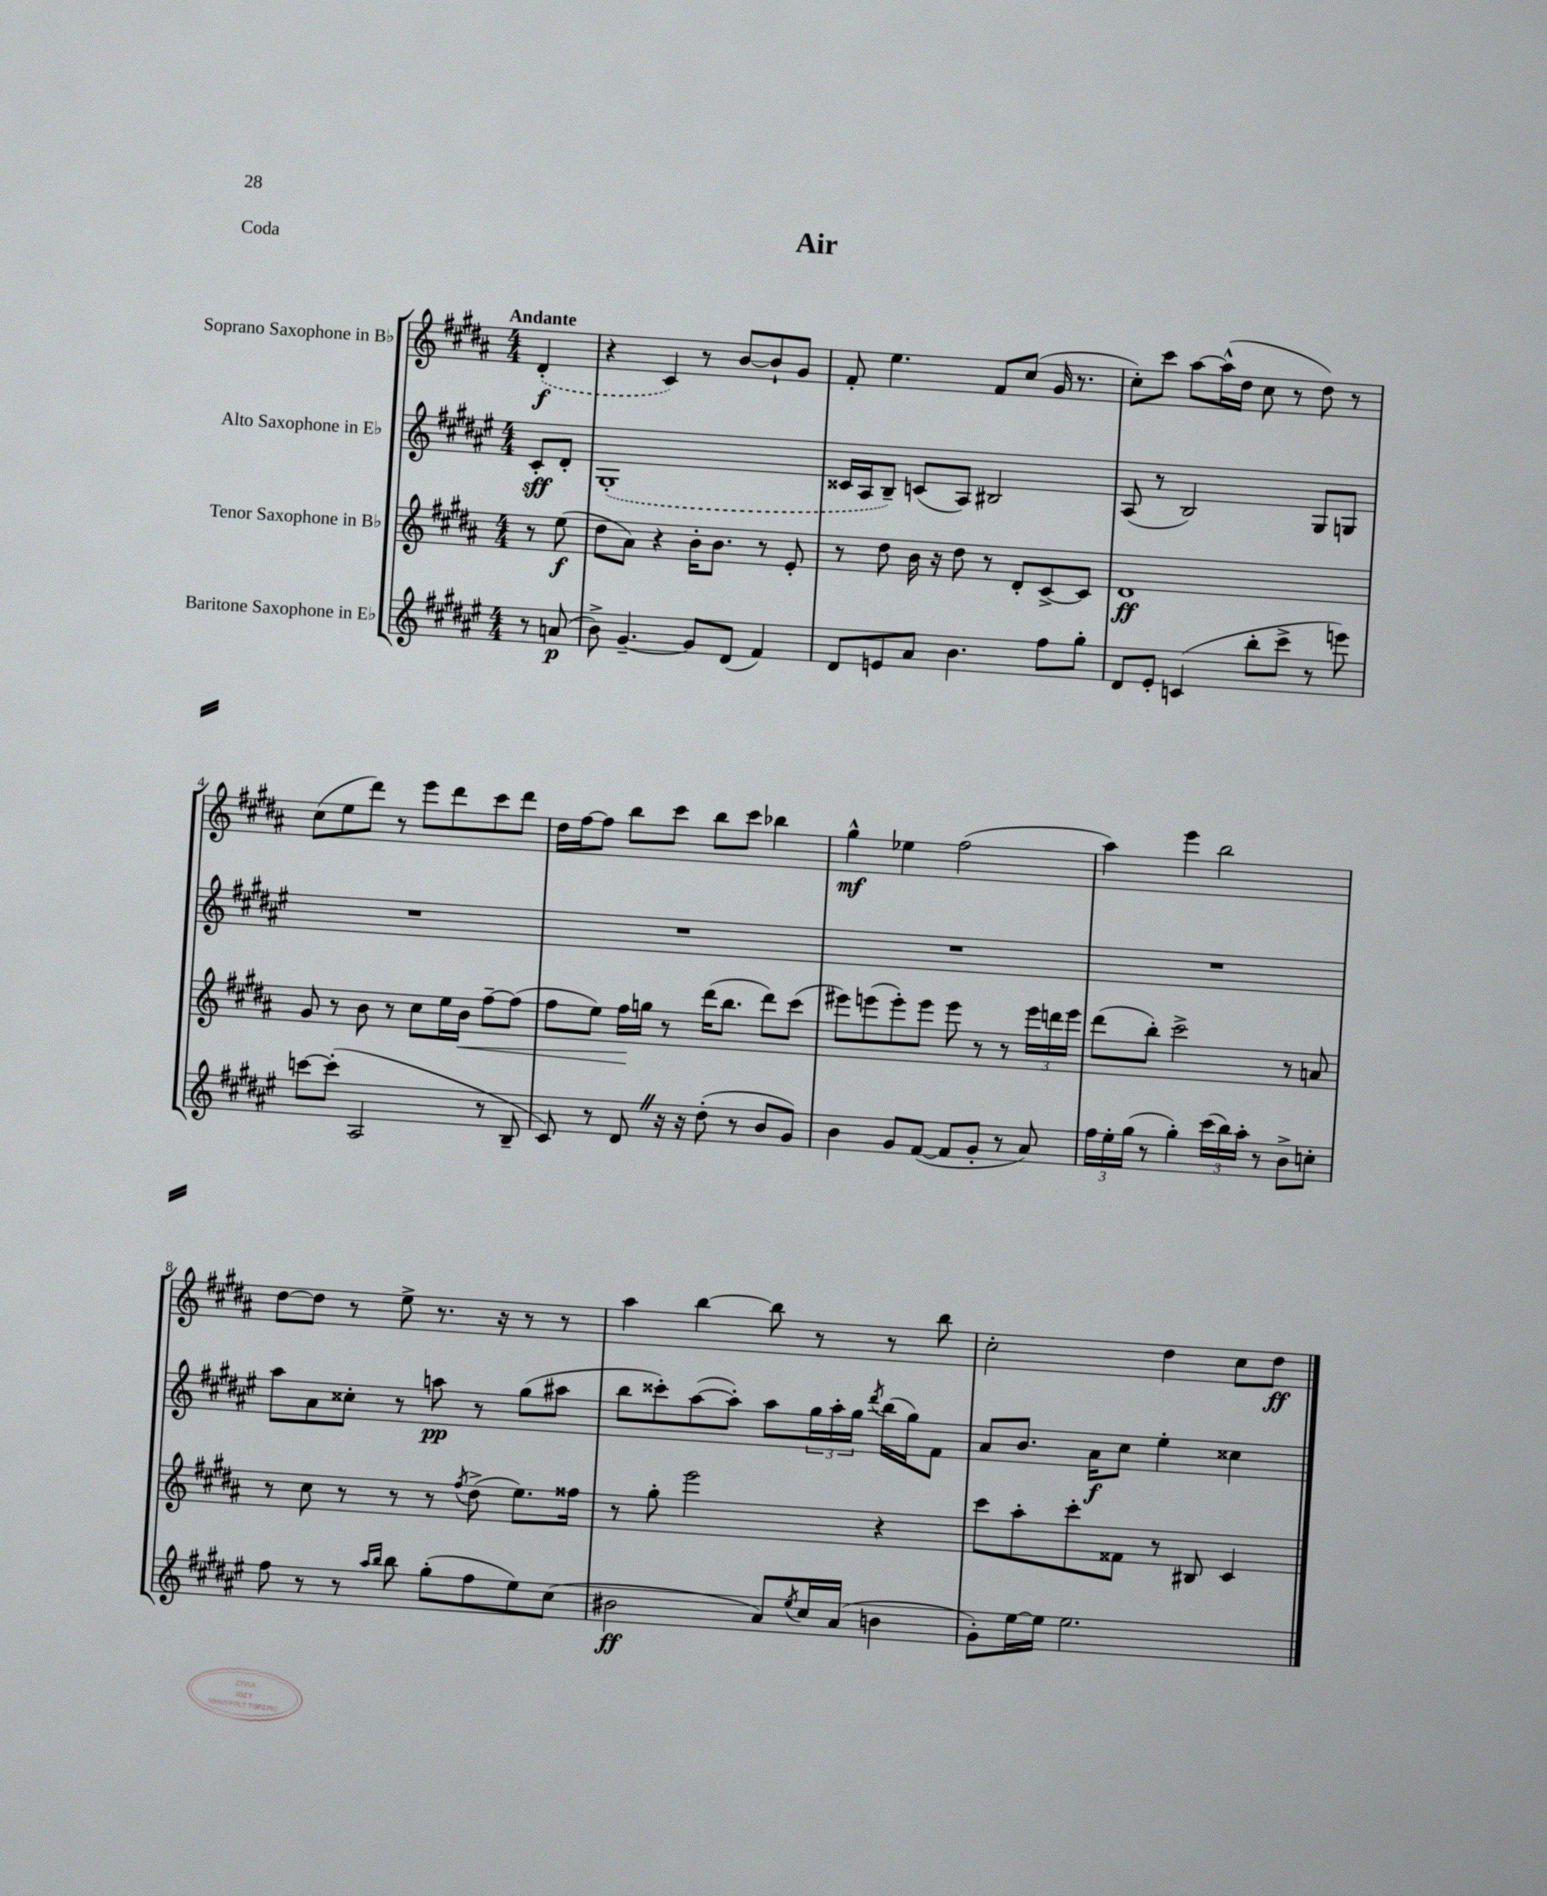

**kern	**kern	**kern	**kern
*staff4	*staff3	*staff2	*staff1
*clefG2	*clefG2	*clefG2	*clefG2
*k[f#c#g#d#a#e#]	*k[f#c#g#d#a#]	*k[f#c#g#d#a#e#]	*k[f#c#g#d#a#]
*M4/4	*M4/4	*M4/4	*M4/4
8r	8r	8c#'	(4d#'
(8a	(8ee	8d#'	.
=	=	=	=
8b^)	8dd#	(1G#'	4r
[4.g#~	8a#)	.	.
.	4r	.	4c#)
8g#]	16b'	.	8r
.	8.b	.	.
(8d#	.	.	[8b
4f#)	8r	.	8b`]
.	8e'	.	8g#
=	=	=	=
8d#	8r	16c##	8f#'
.	.	16A#	.
8e	8dd#	8B~)	4.ee
8a#	16b	(8c	.
.	16r	.	.
4.b	8dd#	8A#)	.
.	8r	2B#	8f#
.	8d#'	.	(8cc#
8ff#	[8c#^	.	16g#
.	.	.	8.r
8gg#'	8c#]	.	.
=	=	=	=
8d#	1d#	(8A#	8cc#')
8e#'	.	8r	8ccc#
(4c	.	2B)	[8aa#
.	.	.	(16aa#^^]
.	.	.	16dd#
8bb'	.	.	8cc#
8ccc#^	.	.	8r
8r	.	8G#	8dd#)
8eee)	.	8G	8r
=	=	=	=
[8ccc	8g#	1r	(8cc#
(8ccc']	8r	.	8ee
2A#	8b	.	8ddd#)
.	8r	.	8r
.	8cc#	.	8eee
.	16ee	.	8ddd#
.	16b	.	.
8r	[8ff#~	.	8ccc#
8B~	(8ff#]	.	8ddd#
=	=	=	=
8c#)	8ff#	1r	16dd#
.	.	.	[16ff#
8r	8ee)	.	8ff#]
8d#	16ff#	.	8bb
.	16gg	.	.
16r	8r	.	8ccc#
16r	.	.	.
(8dd#'	(16ddd#	.	8bb
.	8.bb	.	.
8r	.	.	8ccc#
8b	8ddd#)	.	4bb-
8g#)	(8ccc#	.	.
=	=	=	=
4b	8eee#)	1r	4gg#^^
.	(8eee	.	.
8g#	8eee')	.	4ee-
([8f#	8eee	.	.
8f#]	8eee	.	(2ff#
8g#'	8r	.	.
8r	8r	.	.
8a#)	24eee	.	.
.	24ddd	.	.
.	24eee	.	.
=	=	=	=
24ff#	(8ddd#	1r	4aa#)
24ee#'	.	.	.
(24gg#	.	.	.
8r	8bb')	.	.
4gg#')	2ccc#^	.	4eee
(24ccc#	.	.	2bb
24bb)	.	.	.
24aa#'	.	.	.
8r	.	.	.
8b^	8r	.	.
8cc'	8a	.	.
=	=	=	=
8ff#	8r	8aa#	[8dd#
8r	8cc#	8a#	8dd#]
8r	8r	8cc##'	8r
16qqaa#	.	.	.
16qqbb	.	.	.
8bb	8r	8r	8ee^
(8gg#'	8r	8aa	8.r
.	8qff#	.	.
8ff#	(8dd#^	8r	.
.	.	.	16r
8ee#)	8.ee)	(8gg#	8r
(8cc#	.	8aa#	8r
.	16ff##	.	.
=	=	=	=
2b#	8r	8bb	4aa#
.	8gg#'	8ccc##')	.
.	2eee	([8aa#	[4bb
.	.	8aa#'])	.
8a#)	.	8aa#	8bb]
8qee#	.	.	.
16cc#	.	24gg#	8r
.	.	24aa#'	.
(16a#	.	.	.
.	.	24gg#	.
.	.	8qddd#	.
4b	4r	(16bb	8r
.	.	16gg#)	.
.	.	8f#	8bb
=	=	=	=
8g#')	8ccc#	8a#	2cc#'
[16ee#	8aa#'	8.b	.
16ee#]	.	.	.
2.ee#	8ccc#'	.	.
.	.	16a#	.
.	8f##	8cc#	.
.	8r	4ee#'	4dd#
.	8B#	.	.
.	4c#	4cc##	8cc#
.	.	.	8dd#
==	==	==	==
*-	*-	*-	*-
